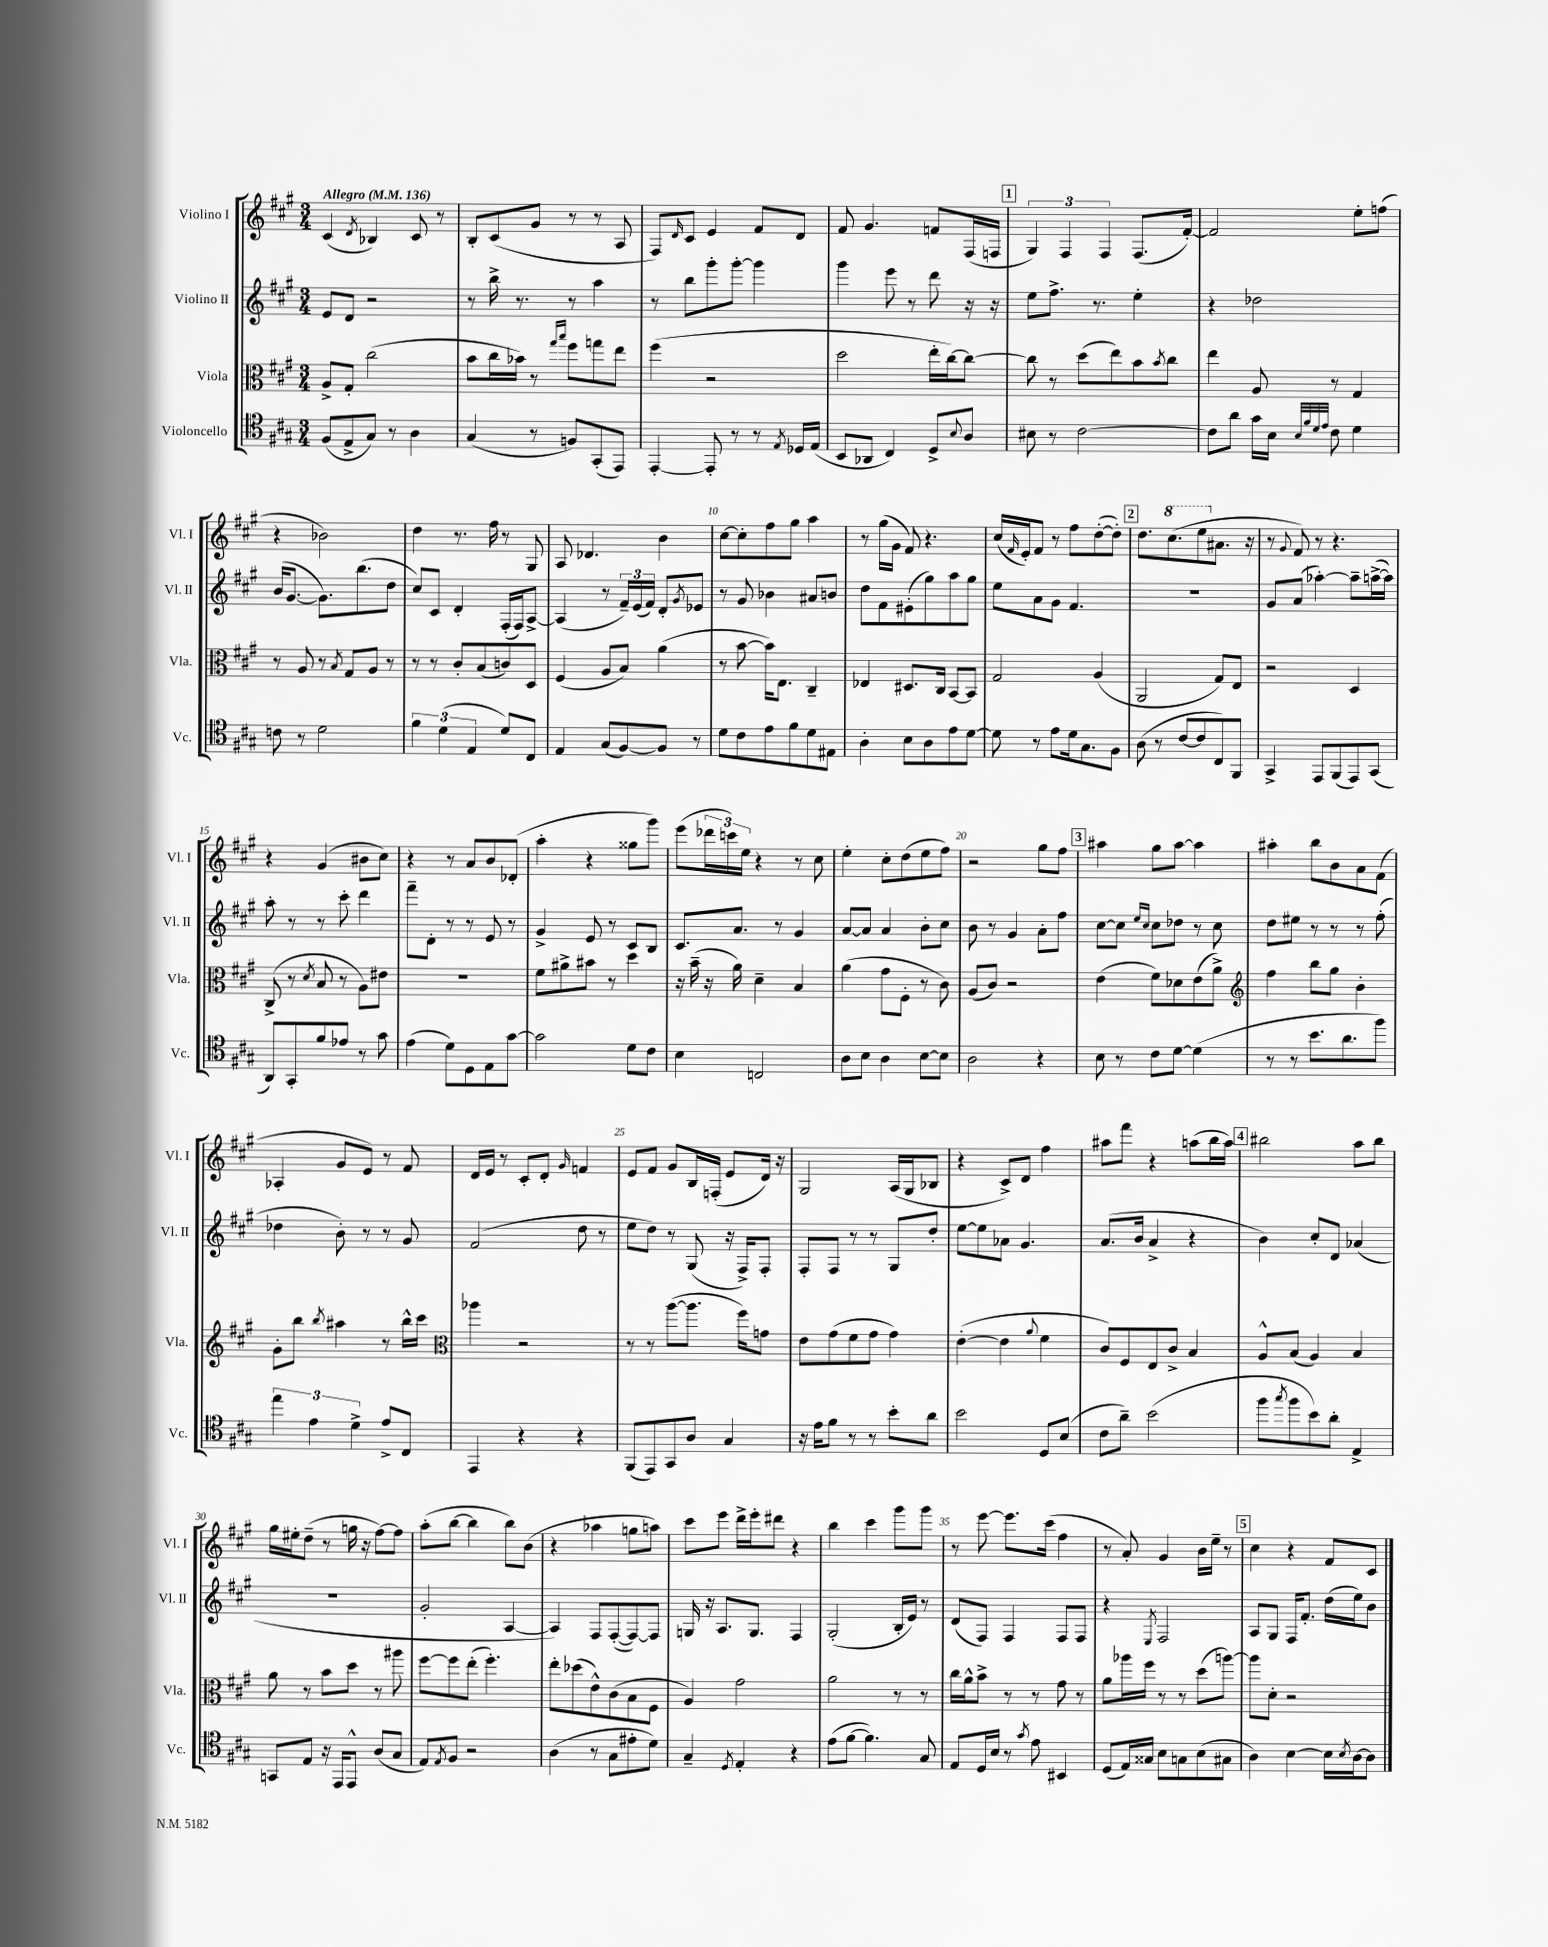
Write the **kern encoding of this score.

**kern	**kern	**kern	**kern
*part4	*part3	*part2	*part1
*staff4	*staff3	*staff2	*staff1
*I"Violoncello	*I"Viola	*I"Violino II	*I"Violino I
*I'Vc.	*I'Vla.	*I'Vl. II	*I'Vl. I
*clefC4	*clefC3	*clefG2	*clefG2
*k[f#c#g#]	*k[f#c#g#]	*k[f#c#g#]	*k[f#c#g#]
*M3/4	*M3/4	*M3/4	*M3/4
*MM136	*MM136	*MM136	*MM136
=1	=1	=1	=1
!	!	!	!LO:TX:a:B:t=Allegro
(8F#/L	8A^/L	8e/L	(4c#/
8E^/	8G#'/J	8d/J	.
.	.	.	8qd/
8G#/J)	(2cc#\	2r	4B-X/)
8r	.	.	.
4A\	.	.	8c#/
.	.	.	8r
=2	=2	=2	=2
(4G#/	8b\L	8r	8B'/L
.	16cc#\L	16bb^\	(8c#/
.	16b-X\JJ)	8.r	.
8r	8r	.	8g#/J
.	16qqgg#/LL	.	.
.	16qqbb/JJ	.	.
8Fn/L)	8ff#\L	8r	8r
(8GG#'/	8ggn\	4aa\	8r
8EE/J)	8ee\J	.	8A/
=3	=3	=3	=3
[4EE'/	(4ff#\	8r	8F#/L)
.	.	.	16qqd/
.	.	8bb\L	8c#/J
8EE'/]	2r	8ggg#'\	4e/
8r	.	[8ggg#'\J	.
8r	.	4ggg#\]	8f#/L
8qE/	.	.	.
16D-X/LL	.	.	8d/J
(16E/JJ	.	.	.
=4	=4	=4	=4
8BB/L	2dd\	4ggg#\	8f#/
8AA-X/J	.	.	4.g#/
4C#/)	.	8eee\	.
.	.	8r	.
8D^/L	16ee'\LL	8ddd\	8fn/L
.	[16cc#\J)	.	.
8qqB/	.	.	.
8A/J	8cc#\J_	16r	(16F#/L
.	.	16r	16Fn/JJ
!!LO:REH:place=s1:t=1
=5	=5	=5	=5
8B#X\	8cc#\]	8ee\L	6G#/)
8r	8r	8.ff#^\J	.
.	.	.	6F#/
[2c#\	(8dd\L	.	.
.	.	8.r	.
.	.	.	6F#/
.	8ee\)	.	.
.	8b\	4ee'\	(8.F#/L
.	8qb/	.	.
.	8cc#\J	.	.
.	.	.	[16f#'/Jk)
=6	=6	=6	=6
8c#\L]	4ee\	4r	2f#/]
8a\J	.	.	.
16g#\LL	8A/	2dd-X\	.
16B\JJ	.	.	.
32qqB/LLL	.	.	.
32qqf#/	.	.	.
32qqd/	.	.	.
32qqe/JJJ	.	.	.
8c#\	8r	.	.
4d\	4G#/	.	8ee'\L
.	.	.	(8ffn\J
!!LO:LB:g=z
=7	=7	=7	=7
8cn\	8r	(16b/KL	4r
.	.	[8.g#/J	.
8r	8A/	.	.
2d\	8r	8.g#\L])	2b-X\)
.	8qB/	.	.
.	8G#/L	.	.
.	.	(8.bb\	.
.	8A/J	.	.
.	8r	8dd\J	.
=8	=8	=8	=8
6f#\	8r	8cc#/L)	4dd\
.	8r	8c#/J	.
(6d\	.	.	.
.	8c#'/L	4d'/	8.r
6E/	.	.	.
.	(8B/	.	.
.	.	.	16ff#\
8d/L)	8cn/)	(16F#'/LL	8r
.	.	16F#/J)	.
8C#/J	8D/J	[8A^/J	8G#/
=9	=9	=9	=9
4E/	(4F#/	(4A/]	8A/
.	.	.	4.d-X/
(8G#/L	8A/L	8r	.
[8F#/)	8B/J)	24f#~/LL)	.
.	.	(24e/	.
.	.	24f#/JJ)	.
8F#/J]	(4a\	8d'/L	4b\
.	.	8qg#/	.
8r	.	8e-X/J	.
=10	=10	=10	=10
8d\L	8r	8r	[8cc#\L
8c#\	[8b\	8g#/	8cc#'\]
8e\	16b\KL])	4b-X\	8ff#\
.	8.E\J	.	.
8f#\	.	.	8gg#\J
8d\	4C#~/	8a#X/L	4aa\
8E#X\J	.	8bn/J	.
=11	=11	=11	=11
4A'\	4E-X/	8dd\L	8r
.	.	8f#\	(16gg#\LL
.	.	.	16g#\JJ
8B\L	8.D#X/L	(8e#X'\	8f#/)
8A\	.	8gg#\)	4.r
.	16C#/Jk	.	.
8e\	[8BB/L	8aa\	.
[8d\J	8BB/J]	8gg#\J	.
=12	=12	=12	=12
8d\]	2G#/	8ee\L	(16cc#/LL
.	.	.	16qqf#/
.	.	.	16e'/J)
8r	.	8a\	8f#/J
8e\L	.	8g#\J	8r
16d\k	.	4.f#/	8ff#\L
8.G#\	.	.	.
.	(4A/	.	([8dd'\
8F#\J	.	.	8dd'\J])
!!LO:REH:place=s1:t=2
=13	=13	=13	=13
(8A\	2AA/	2.r	8.dd\L
8r	.	.	.
*	*	*	*8va
.	.	.	(8.ccc#\
[8c#/L	.	.	.
8c#/]	.	.	8eee\
*	*	*	*X8va
8C#/)	8G#/L)	.	8.a#X\J
8FF#/J	8E/J	.	.
.	.	.	16r
=14	=14	=14	=14
4GG#^/	2r	8g#/L	8r
.	.	.	8qqg#/
.	.	(8a/J	8f#/)
8EE/L	.	[4aa-X'\)	8r
(8FF#/	.	.	4.r
8EE/)	4D/	8aa-~\L]	.
(8GG#/J	.	([16aan^\L	.
.	.	16aa\JJ])	.
!!LO:LB:g=z
=15	=15	=15	=15
8AA/L)	(8C#^/	8aa'\	4r
8GG#'/	8r	8r	.
.	8qd/	.	.
8f#/	8B/	8r	(4g#/
8e-X/J	8r	8ccc#'\	.
8r	8A\L)	4ddd\	8b#X\L
8g#\	8e#X\J	.	8cc#\J)
=16	=16	=16	=16
(4e\	2.r	8fff#~\L	4r
.	.	8d'\J	.
8d\L)	.	8r	8r
8D\	.	8r	8a/L
8E\	.	8e/	8b/
[8g#\J	.	8r	(8d-X'/J
=17	=17	=17	=17
2g#\]	8f#\L	4g#^/	4aa'\
.	8a#X^\	.	.
.	8b#X\J	8e/	4r
.	8r	8r	.
8d\L	4dd\	8c#/L	8gg##X\L
8c#\J	.	8B/J	8ggg#\J)
=18	=18	=18	=18
4B\	16r	8.c#/L	(8eee\L
.	(16b~\	.	.
.	16r	.	24ddd-X\L
.	.	.	24cccn\)
.	16a\)	8.a/J	.
.	.	.	24ee\JJ
2Cn/	4d~\	.	4r
.	.	8r	.
.	4B/	4g#/	8r
.	.	.	8cc#\
=19	=19	=19	=19
8A\L	(4a\	[8a/L	4ee'\
8B\J	.	8a/J]	.
4A\	8g#\L	4a/	8cc#'\L
.	8F#'\J	.	(8dd\
[8B\L	8r	8b'\L	8ee\
8B\J]	8c#\)	8cc#\J	8ff#\J)
=20	=20	=20	=20
2A\	(8A/L	8b\	2r
.	8c#/J)	8r	.
.	2r	4g#/	.
4r	.	8a'\L	8gg#\L
.	.	8ff#\J	8ff#\J
!!LO:REH:place=s1:t=3
=21	=21	=21	=21
8B\	(4e\	[8cc#\L	4aa#X\
8r	.	8cc#\J]	.
.	.	16qqee/LL	.
.	.	16qqcc#/JJ	.
8c#\L	8f#\L)	8cc#\L	8gg#\L
[8d\J	8d-X\	8dd-X\J	[8aa#\J
(4d\]	(8e\	8r	4aa#\]
.	8a^\J)	8cc#\	.
=22	=22	=22	=22
*	*clefG2	*	*
8r	4ff#\	8dd\L	4aa#X'\
8r	.	8ee#X\J	.
8.b\L	8bb\L	8r	8bb\L
.	8gg#\J	8r	8b\
8.a\	.	.	.
.	4b'\	8r	8a\
8ff#\J)	.	(8ff#'\	(8f#\J
!!LO:LB:g=z
=23	=23	=23	=23
6ee\	8g#'\L	4dd-X\	4A-X'/
.	8bb\J	.	.
6e\	.	.	.
.	8qbb/	.	.
.	4aa#X\	8b'\)	8g#/L
6d^\	.	.	.
.	.	8r	8e/J)
8e^/L	8r	8r	8r
8C#/J	16bb^^\LL	8g#/	8f#/
.	16ccc#\JJ	.	.
=24	=24	=24	=24
*	*clefC3	*	*
4EE/	4aa-X\	(2f#/	16d/LL
.	.	.	16e/JJ
.	.	.	8r
4r	2r	.	8c#'/L
.	.	.	8d'/J
.	.	.	16qqg#/
4r	.	8dd\	4fn/
.	.	8r	.
=25	=25	=25	=25
(8FF#/L	8r	8ee\L	8e/L
8EE/)	8r	8dd\J)	8f#/J
8GG#/	([8aa\L	8r	8g#/L
8A/J	8.aa\J]	(8G#/	16B/L
.	.	.	(16Fn'/JJ
4G#/	.	16r	8e/L
.	16ff#\KL)	16F#^/KL)	.
.	8gn\J	8F#'/J	16d/Jk)
.	.	.	16r
=26	=26	=26	=26
16r	8e\L	8F#'/L	2G#/
16e\KL	.	.	.
8f#\J	(8g#\	8F#/J	.
8r	8f#\	8r	.
8r	8g#\J	8r	.
8b'\L	4g#\)	8G#/L	(16A/LL
.	.	.	16G#/J
8a\J	.	8dd'/J	8B-X/J
=27	=27	=27	=27
2b\	([4e'\	[8ee\L	4r
.	.	8ee\]	.
.	4e\]	8a-X\J	8c#^/L)
.	.	4.g#/	8d/J
.	8qqa/	.	.
8D/L	4f#\	.	4ff#\
(8B/J	.	.	.
=28	=28	=28	=28
8c#\L	8c#/L)	(8.a/L	8aa#X\L
8a~\J)	8F#/	.	8fff#\J
.	.	16b/Jk	.
(2b\	8E/	4a^/	4r
.	8c#^/J	.	.
.	4B/	4r	(8aan\L
.	.	.	16bb\L
.	.	.	16aa\JJ)
!!LO:REH:place=s1:t=4
=29	=29	=29	=29
8ff#\L	8A^^/L	4b\)	2bb#X\
8qgg#/	.	.	.
8ff#\	(8B/J	.	.
8b\)	4A/)	8cc#'/L	.
8a'\J	.	8d/J	.
4E^/	4B/	(4a-X/	8aa\L
.	.	.	8bb#\J
!!LO:LB:g=z
=30	=30	=30	=30
8GGn/L	8a\	2.r	16gg#\LL
.	.	.	16ee#X'\J
8E/J	8r	.	(8dd~\J
16r	8b\L	.	8r
16EE/KL	.	.	.
8EE^^/J	8dd\J	.	16ggn\
.	.	.	16r
(8A/L	8r	.	[8ff#\L)
8G#/J	8aa#X\	.	8ff#\J]
=31	=31	=31	=31
8E/L)	[8ff#\L	2g#'/	(8aa'\L
8qE/	.	.	.
8F#/J	8ff#\]	.	[8bb\J
2r	(8ee'\J	.	4bb\]
.	4.ff#'\)	.	.
.	.	[4A/	8bb\L)
.	.	.	(8b\J
=32	=32	=32	=32
(4A\	8ee'\L	4A/])	4r
.	(8dd-X\	.	.
8r	8e^^\)	8F#/L	4aa-X\
8G#\L	(8c#\	([8F#'/	.
8e#X'\	8B\	8F#/_)	8ggn\L
8d\J)	8F#\J	8F#/J]	8aan\J)
=33	=33	=33	=33
4G#~/	4A/)	16Gn/	8ccc#\L
.	.	16r	.
.	.	8.A/L	8eee\J
8qD/	.	.	.
4E'/	2g#\	.	16ddd^\LL
.	.	8.G/J	16eee'\J
.	.	.	8ddd#X\J
4r	.	4F#/	4r
=34	=34	=34	=34
(8e\L	2a\	(2G#'/	4bb\
[8f#\J	.	.	.
4.f#\])	.	.	4ccc#\
.	8r	16B'/LL	8ggg#\L
.	.	16e/JJ)	.
8G#/	8r	8r	8ggg#\J
=35	=35	=35	=35
8E/L	16cc#\LL	(8d/L	8r
.	16a^^\J	.	.
16D/L	8b^\J	8F#/J)	[8eee\
16B/JJ	.	.	.
8r	8r	4F#/	8.eee\L]
8qg#/	.	.	.
8e\	8r	.	.
.	.	.	(16ccc#\Jk
4BB#X/	8g#\	8F#/L	4ff#\
.	8r	8F#/J	.
=36	=36	=36	=36
(8D/L	8a\L	4r	8r
16E/L)	16aa-X\L	.	8a'/)
16G##X/JJ	16ff#\JJ	.	.
.	.	8qE/	.
8B\L	8r	2F#/	4g#/
8Gn\	8r	.	.
(8B\	(8dd\L	.	16b\LL
.	.	.	16ee~\JJ
8G#X\J	[8aan\J)	.	8r
!!LO:REH:place=s1:t=5
=37	=37	=37	=37
4A\)	8aa\L]	8A/L	4cc#\
.	8d'\J	8G#/J	.
[4B\	2r	16F#/KL	4r
.	.	8.f#'/J	.
16B\LL]	.	(16dd\LL	8f#/L
8qB/	.	.	.
[16A\J	.	16ee\J)	.
8A\J]	.	8b\J	8c#/J
==	==	==	==
*-	*-	*-	*-
